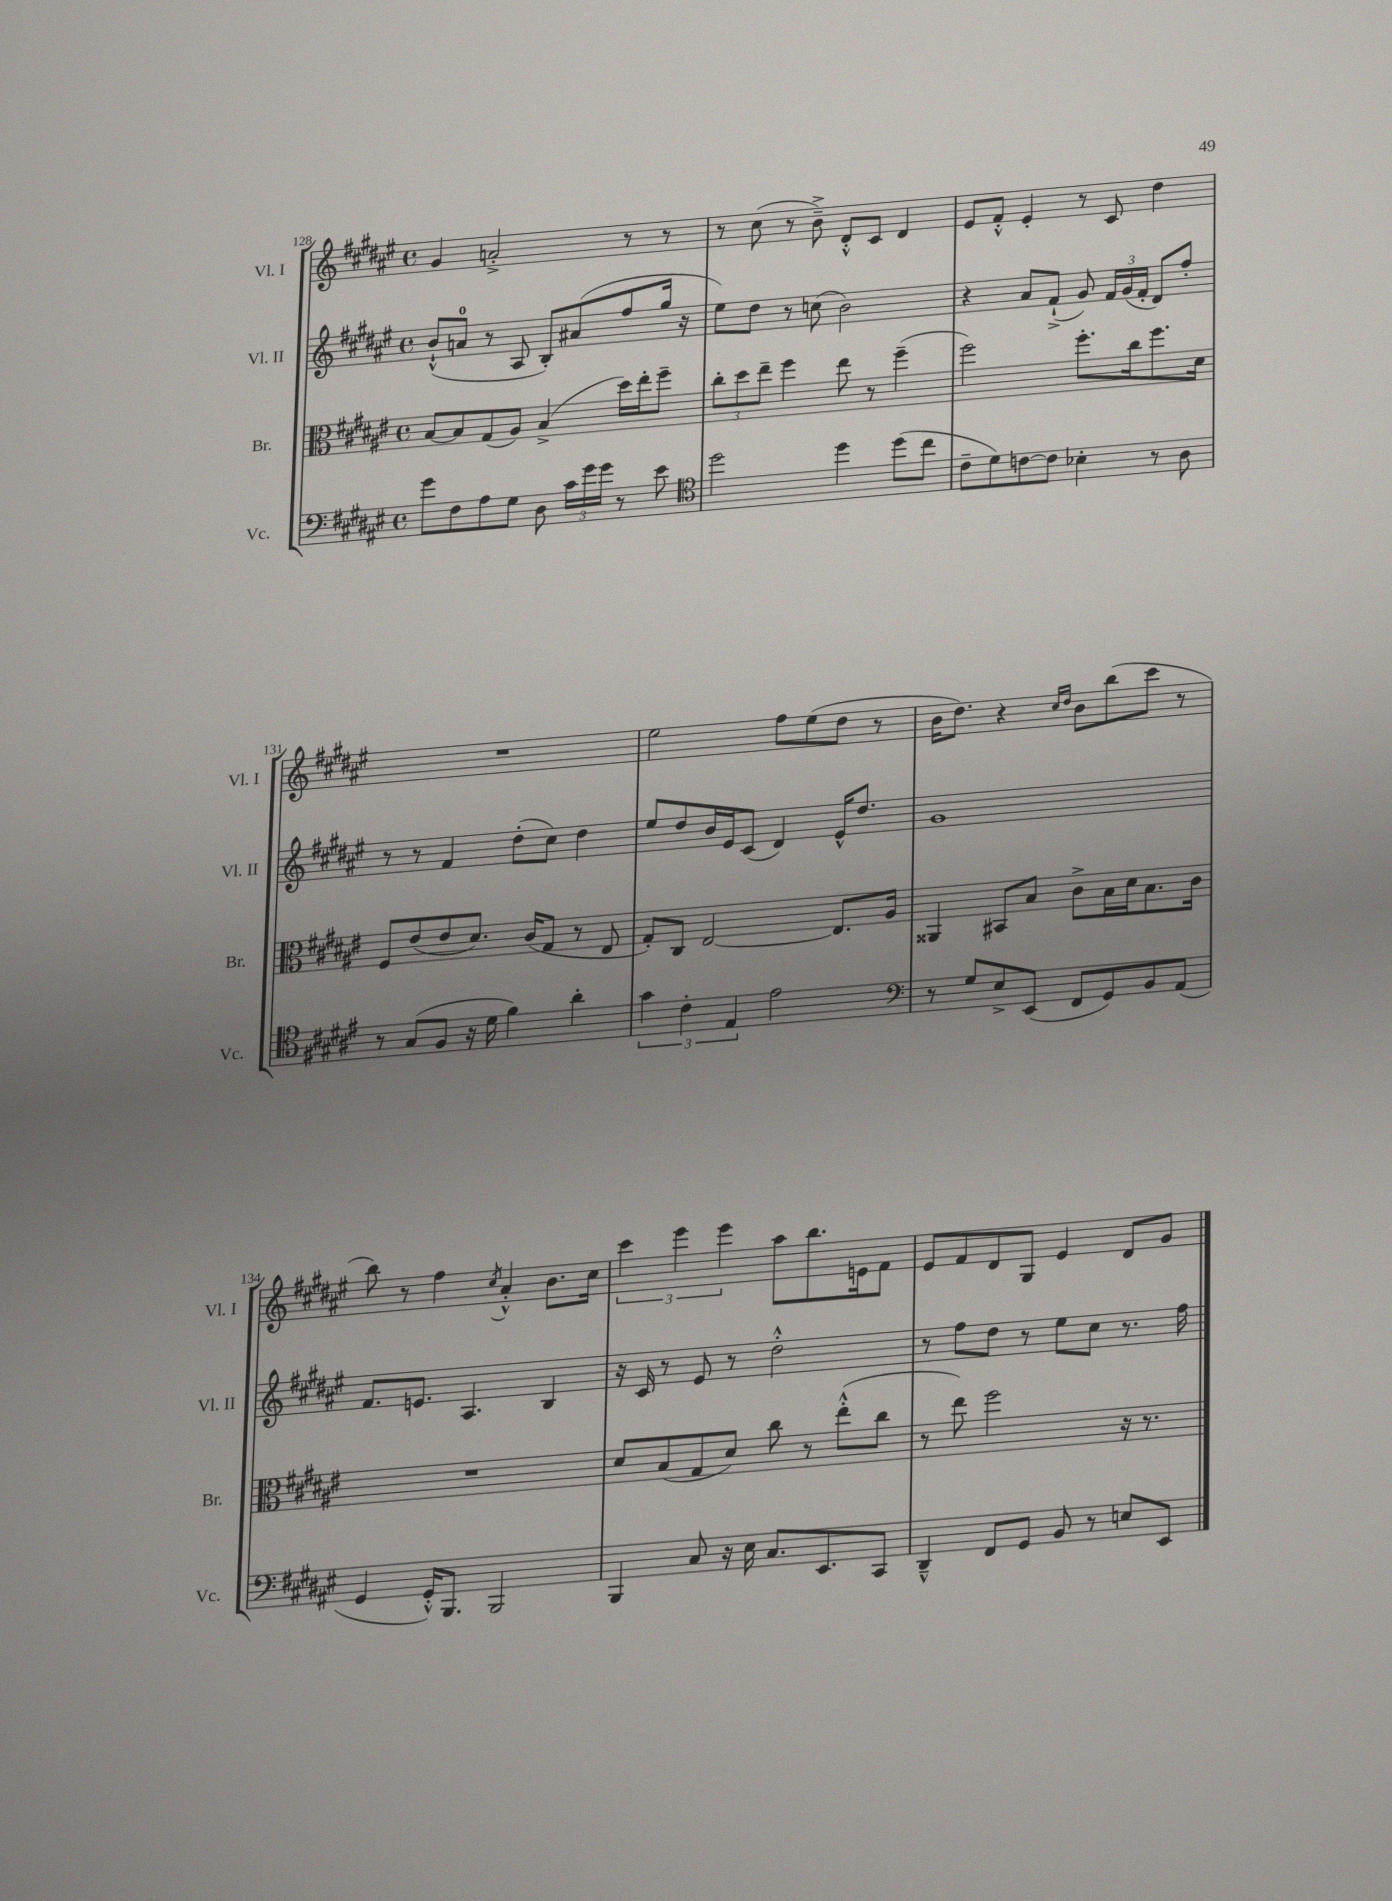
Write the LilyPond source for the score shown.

<<
\new StaffGroup <<
\new Staff = "s0" \with { instrumentName = "Vl. I" shortInstrumentName = "Vl. I" } {
    \clef treble \key fis \major \defaultTimeSignature \time 4/4
    \autoBeamOff gis'4 a'2-.-> r8 r8 |
    r8 cis''8( r8 b'8--->) dis'8[-.-^ cis'8] dis'4 |
    eis'8[ fis'8]-.-^ eis'4-. r8 cis'8 dis''4 |
    R1 |
    eis''2 fis''8[ eis''8( dis''8] r8 |
    b'16[ dis''8.]) r4 \grace { cis''16[ dis''16] } b'8[ b''8( cis'''8] r8 |
    b''8) r8 fis''4 \acciaccatura { cis''8 } ais'4-.-^ b'8.[ cis''16] |
    \tuplet 3/2 { cis'''4 eis'''4 eis'''4 } ais''8[ b''8. e'16 fis'8] |
    eis'8[ fis'8 dis'8 gis8] eis'4 dis'8[ gis'8] \bar "|." |
}
\new Staff = "s1" \with { instrumentName = "Vl. II" shortInstrumentName = "Vl. II" } {
    \clef treble \key fis \major \defaultTimeSignature \time 4/4
    \autoBeamOff b'8[-!-^( a'8]-0 r8 ais8 b8[-.) ais'8( fis''8 gis''16] r16 |
    eis''8[) dis''8] r8 c''8( b'2) |
    r4 ais'8[ fis'8]-!->( gis'8) \tuplet 3/2 { fis'16[ gis'16( fis'16]-. } dis'8[) fis''8]-. |
    r8 r8 fis'4 dis''8[-.( cis''8]) dis''4 |
    eis''8[ dis''8 b'16 eis'16 cis'8]( dis'4) eis'16[-^ dis''8.] |
    gis'1 |
    fis'8.[ e'8.] ais4. b4 |
    r16 cis'16 r8 eis'8 r8 dis''2-.-^ |
    r8 fis''8[ dis''8] r8 eis''8[ cis''8] r8. fis''16 \bar "|." |
}
\new Staff = "s2" \with { instrumentName = "Br." shortInstrumentName = "Br." } {
    \clef alto \key fis \major \defaultTimeSignature \time 4/4
    \autoBeamOff b8[~ b8 gis8( ais8]) b4->( dis''16[) eis''16-. fis''8]-- |
    \tuplet 3/2 { cis''8[-. dis''8 eis''8]-- } fis''4 eis''8 r8 fis''4--( |
    fis''2) fis''8.[-. cis''16 fis''8. dis'16] |
    fis8[ eis'8( eis'8 dis'8.]) cis'16[( gis8] r8 eis8 |
    gis8[-.) cis8] eis2~ eis8.[ ais16] |
    aisis,4 bis,8[ b8] cis'8[-> b16 dis'16 b8. cis'16] |
    R1 |
    dis'8[ b8( gis8 dis'8]) cis''8 r8 eis''8[-.-^( cis''8] |
    r8 eis''8) fis''2 r16 r8. \bar "|." |
}
\new Staff = "s3" \with { instrumentName = "Vc." shortInstrumentName = "Vc." } {
    \clef bass \key fis \major \defaultTimeSignature \time 4/4
    \autoBeamOff gis'8[ fis8 ais8 gis8] dis8 \tuplet 3/2 { cis'16[ gis'16 gis'16] } r8 eis'8 |
    \clef tenor dis''2 dis''4 dis''8[( cis''8] |
    cis'8[-- dis'8) c'8~ c'8] bes4-. r8 ais8 |
    r8 gis8[( fis8] r16 dis'16 fis'4) ais'4-. |
    \tuplet 3/2 { gis'4 cis'4-. eis4 } eis'2 |
    \clef bass r8 gis8[ eis8-> eis,8]( fis,8[ gis,8) b,8 ais,8]( |
    gis,4 gis,16[-.-^) b,,8.] b,,2 |
    b,,4 cis8 r16 eis16 cis8.[ eis,8. cis,8] |
    dis,4---^ fis,8[ gis,8] b,8 r8 e8[ eis,8] \bar "|." |
}
>>
>>
\layout { \context { \Score currentBarNumber = #128 } }
